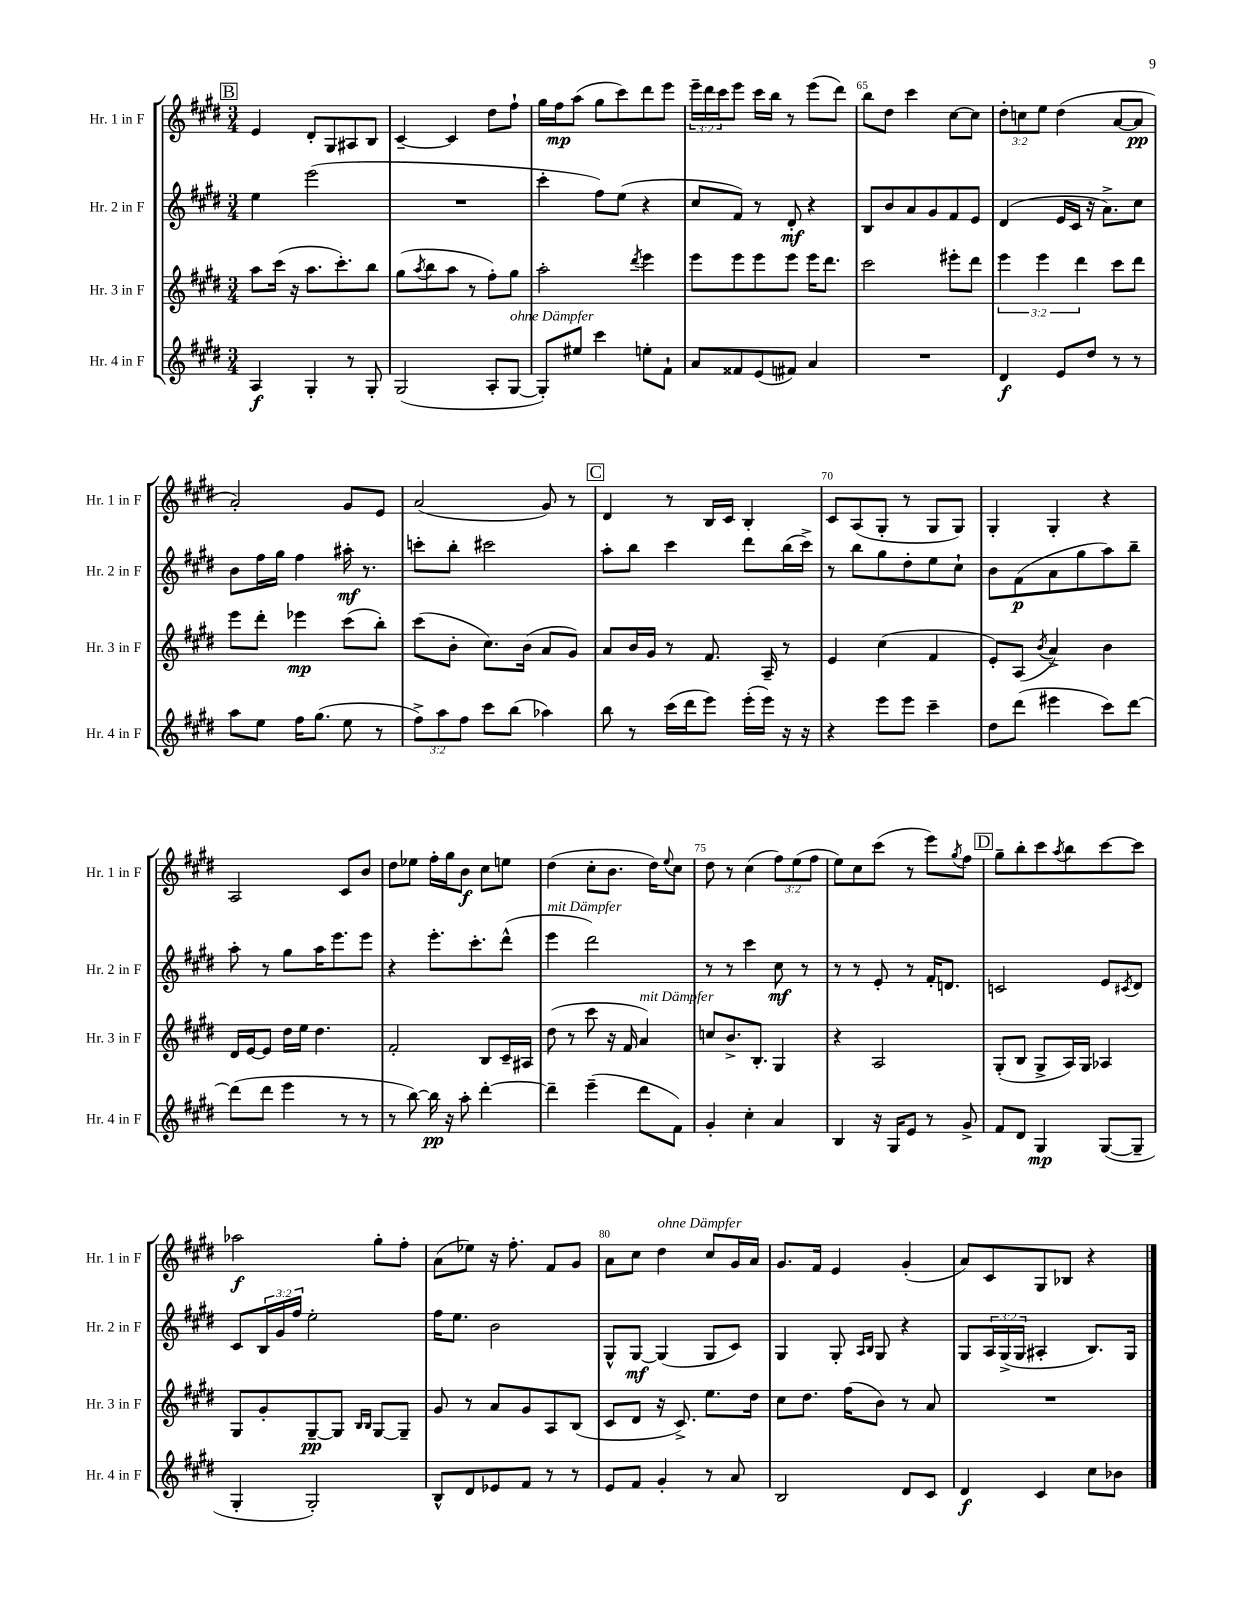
<<
\new StaffGroup <<
\new Staff = "s0" \with { instrumentName = "Hr. 1 in F" shortInstrumentName = "Hr. 1 in F" } {
    \clef treble \key e \major \numericTimeSignature \time 3/4 \override Staff.TupletNumber.text = #tuplet-number::calc-fraction-text
    \mark \markup { \box "B" } e'4 dis'8-. gis8 ais8 b8 |
    cis'4~-- cis'4 dis''8 fis''8-! |
    gis''16 fis''16\mp a''8( gis''8 cis'''8) dis'''8 e'''8 |
    \tuplet 3/2 { e'''16-- dis'''16 cis'''16 } e'''8 cis'''16 b''16 r8 e'''8( dis'''8) |
    b''8 dis''8 cis'''4 cis''8~ cis''8 |
    \tuplet 3/2 { dis''8-. c''8 e''8 } dis''4( a'8~ a'8\pp |
    a'2-.) gis'8 e'8 |
    a'2( gis'8) r8 |
    \mark \markup { \box "C" } dis'4 r8 b16 cis'16 b4-. |
    cis'8 a8( gis8-. r8 gis8 gis8) |
    gis4-. gis4-. r4 |
    a2 cis'8 b'8 |
    dis''8 ees''8 fis''16-. gis''16 b'8\f cis''8 e''8 |
    dis''4( cis''8-. b'8. dis''16) \appoggiatura { e''8 } cis''8 |
    dis''8 r8 cis''4( \tuplet 3/2 { fis''8) e''8( fis''8 } |
    e''8) cis''8 cis'''8( r8 e'''8) \acciaccatura { gis''8 } fis''8 |
    \mark \markup { \box "D" } gis''8-- b''8-. cis'''8 \acciaccatura { a''8 } b''8 cis'''8~ cis'''8 |
    aes''2\f gis''8-. fis''8-. |
    a'8( ees''8) r16 fis''8.-. fis'8 gis'8 |
    a'8 cis''8 dis''4^\markup { \italic "ohne Dämpfer" } cis''8 gis'16 a'16 |
    gis'8. fis'16 e'4 gis'4-.( |
    a'8) cis'8 gis8 bes8 r4 \bar "|." |
}
\new Staff = "s1" \with { instrumentName = "Hr. 2 in F" shortInstrumentName = "Hr. 2 in F" } {
    \clef treble \key e \major \numericTimeSignature \time 3/4 \override Staff.TupletNumber.text = #tuplet-number::calc-fraction-text
    \mark \markup { \box "B" } e''4 e'''2( |
    R2. |
    cis'''4-. fis''8) e''8( r4 |
    cis''8 fis'8) r8 dis'8-.\mf r4 |
    b8 b'8 a'8 gis'8 fis'8 e'8 |
    dis'4( e'16 cis'16 r16 a'8.->) cis''8 |
    b'8 fis''16 gis''16 fis''4 ais''16-.\mf r8. |
    c'''8-. b''8-. cis'''2 |
    \mark \markup { \box "C" } a''8-. b''8 cis'''4 dis'''8 b''16( cis'''16->) |
    r8 b''8 gis''8 dis''8-. e''8 cis''8-! |
    b'8 fis'8\p( a'8 gis''8 a''8) b''8-- |
    a''8-. r8 gis''8 a''16 e'''8. e'''8 |
    r4 e'''8.-. cis'''8.-. dis'''8-^( |
    e'''4^\markup { \italic "mit Dämpfer" } dis'''2) |
    r8 r8 cis'''4 cis''8\mf r8 |
    r8 r8 e'8-. r8 fis'16-. d'8. |
    \mark \markup { \box "D" } c'2 e'8 \acciaccatura { cis'8 } dis'8 |
    cis'8 \tuplet 3/2 { b16 gis'16 fis''16 } e''2-. |
    fis''16 e''8. b'2 |
    gis8-^ gis8~\mf gis4( gis8 cis'8) |
    gis4 gis8-. \grace { a16 b16 } gis8 r4 |
    gis8 \tuplet 3/2 { a16 gis16->( gis16 } ais4-. b8.) gis16 \bar "|." |
}
\new Staff = "s2" \with { instrumentName = "Hr. 3 in F" shortInstrumentName = "Hr. 3 in F" } {
    \clef treble \key e \major \numericTimeSignature \time 3/4 \override Staff.TupletNumber.text = #tuplet-number::calc-fraction-text
    \mark \markup { \box "B" } a''8 cis'''16( r16 a''8. cis'''8.-.) b''8 |
    gis''8( \acciaccatura { a''8 } b''8 a''8 r8 fis''8-.) gis''8 |
    a''2-. \acciaccatura { dis'''8 } e'''4 |
    e'''8 e'''8 e'''8 e'''8 e'''16 dis'''8. |
    cis'''2 eis'''8-. dis'''8 |
    \tuplet 3/2 { e'''4 e'''4 dis'''4 } cis'''8 dis'''8 |
    e'''8 dis'''8-. ees'''4\mp cis'''8( b''8-.) |
    cis'''8( b'8-. cis''8.) b'16( a'8 gis'8) |
    \mark \markup { \box "C" } a'8 b'16 gis'16 r8 fis'8. a16-- r8 |
    e'4 cis''4( fis'4 |
    e'8-.) a8( \acciaccatura { b'8 } a'4->) b'4 |
    dis'16 e'16~ e'8 dis''16 e''16 dis''4. |
    fis'2-. b8 cis'16-- ais16 |
    dis''8( r8 cis'''8 r16 fis'16 a'4^\markup { \italic "mit Dämpfer" }) |
    c''8 b'8.-> b8.-. gis4 |
    r4 a2 |
    \mark \markup { \box "D" } gis8-.( b8 gis8-> a16) gis16 aes4 |
    gis8 gis'8-. gis8~--\pp gis8 \grace { b16 b16 } gis8~ gis8-- |
    gis'8 r8 a'8 gis'8 a8 b8( |
    cis'8 dis'8 r16 cis'8.->) e''8. dis''16 |
    cis''8 dis''8. fis''16( b'8) r8 a'8 |
    R2. \bar "|." |
}
\new Staff = "s3" \with { instrumentName = "Hr. 4 in F" shortInstrumentName = "Hr. 4 in F" } {
    \clef treble \key e \major \numericTimeSignature \time 3/4 \override Staff.TupletNumber.text = #tuplet-number::calc-fraction-text
    \mark \markup { \box "B" } a4\f gis4-. r8 gis8-. |
    gis2( a8-. gis8~^\markup { \italic "ohne Dämpfer" } |
    gis8-.) eis''8 cis'''4 e''8-. fis'8-! |
    a'8 fisis'8 e'8( fis'8) a'4 |
    R2. |
    dis'4\f e'8 dis''8 r8 r8 |
    a''8 e''8 fis''16 gis''8.( e''8 r8 |
    \tuplet 3/2 { fis''8->) a''8 fis''8 } cis'''8 b''8( aes''4) |
    \mark \markup { \box "C" } b''8 r8 cis'''16( dis'''16 e'''8) e'''16-.( e'''16) r16 r16 |
    r4 e'''8 e'''8 cis'''4-- |
    dis''8 dis'''8( eis'''4 cis'''8) dis'''8~ |
    dis'''8( dis'''8 e'''4 r8 r8 |
    r8 b''8~) b''16\pp r16 a''8-. dis'''4~-. |
    dis'''4-- e'''4--( dis'''8 fis'8) |
    gis'4-. cis''4-. a'4 |
    b4 r16 gis16 e'8 r8 gis'8-> |
    \mark \markup { \box "D" } fis'8 dis'8 gis4\mp gis8~( gis8-- |
    gis4-. gis2-.) |
    b8-^ dis'8 ees'8 fis'8 r8 r8 |
    e'8 fis'8 gis'4-. r8 a'8 |
    b2 dis'8 cis'8 |
    dis'4\f cis'4 cis''8 bes'8 \bar "|." |
}
>>
>>
\layout { \context { \Score currentBarNumber = #61 \override BarNumber.break-visibility = ##(#f #t #t) barNumberVisibility = #(every-nth-bar-number-visible 5) } }
